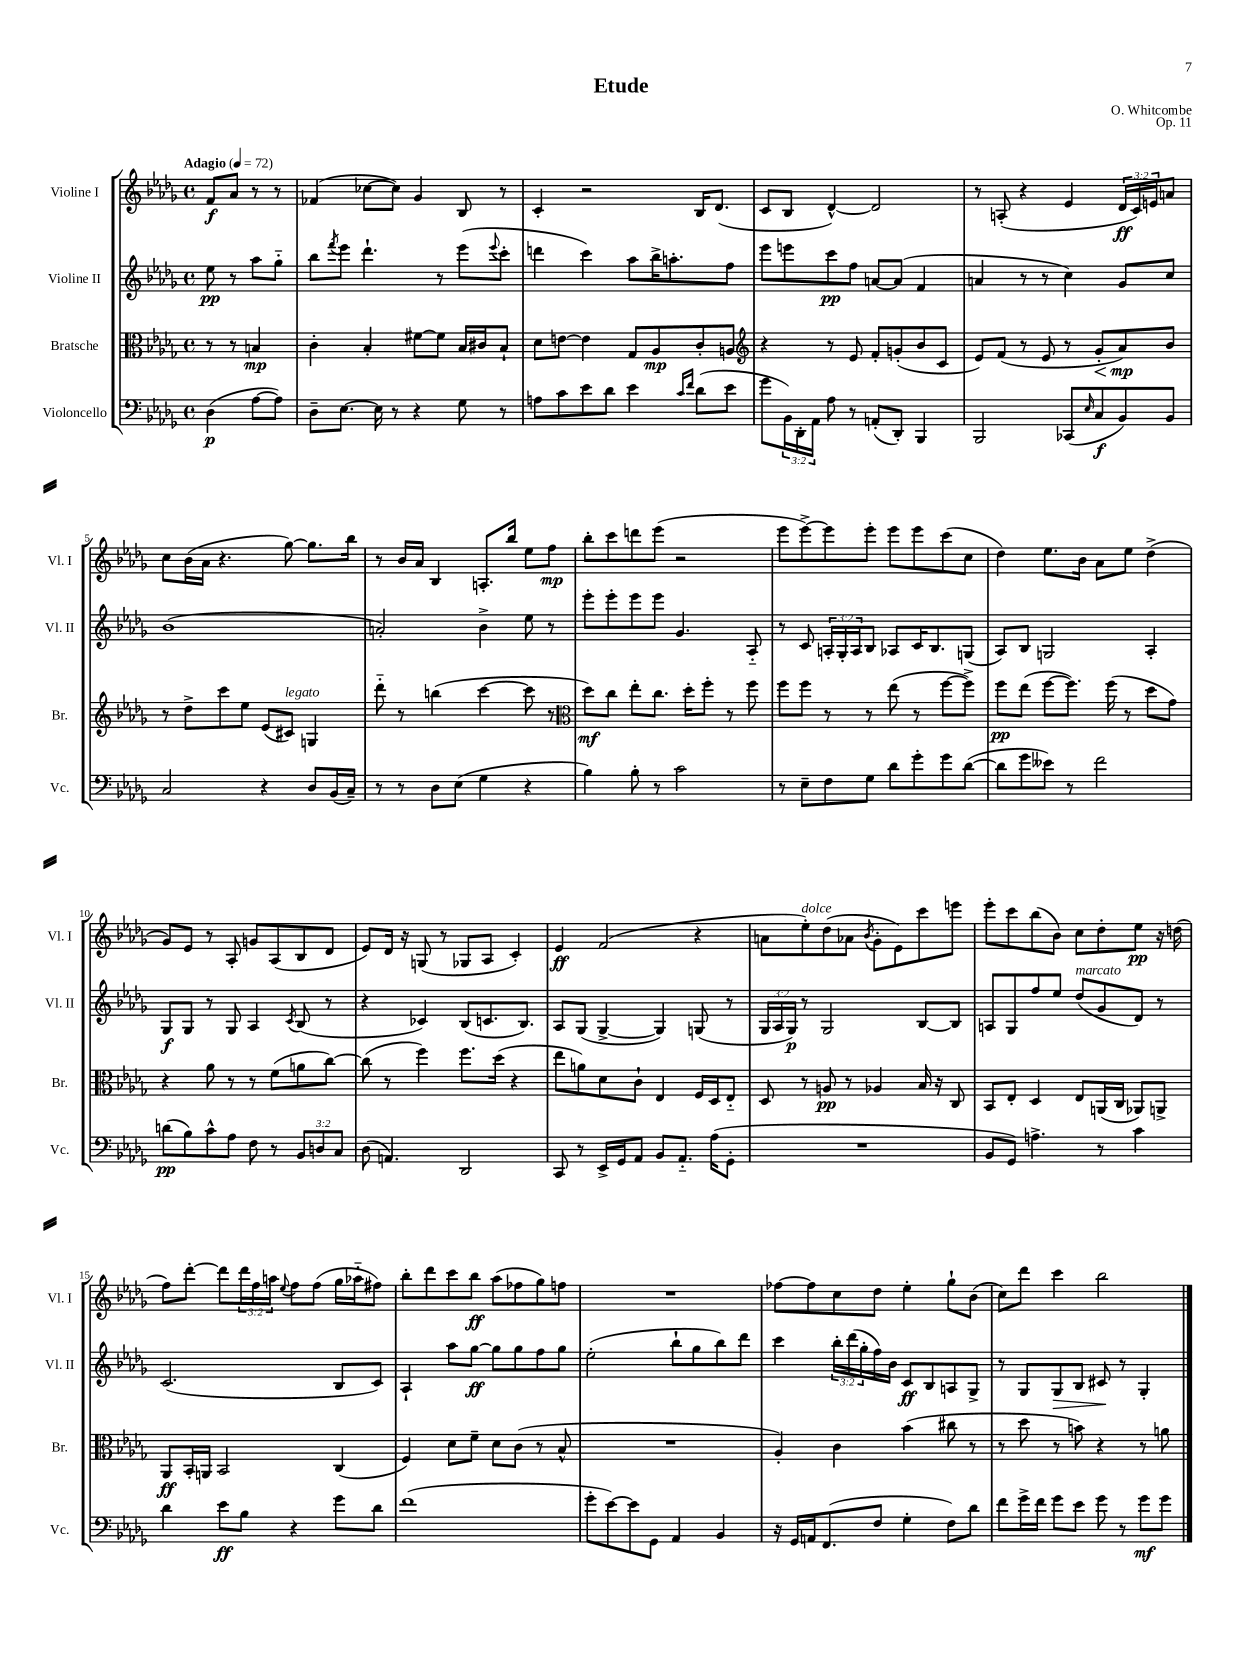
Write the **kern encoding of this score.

**kern	**dynam	**kern	**dynam	**kern	**dynam	**kern	**dynam
*part4	*part4	*part3	*part3	*part2	*part2	*part1	*part1
*staff4	*staff4	*staff3	*staff3	*staff2	*staff2	*staff1	*staff1
*I"Violoncello	*	*I"Bratsche	*	*I"Violine II	*	*I"Violine I	*
*I'Vc.	*	*I'Br.	*	*I'Vl. II	*	*I'Vl. I	*
*clefF4	*	*clefC3	*	*clefG2	*	*clefG2	*
*k[b-e-a-d-g-]	*	*k[b-e-a-d-g-]	*	*k[b-e-a-d-g-]	*	*k[b-e-a-d-g-]	*
*M4/4	*	*M4/4	*	*M4/4	*	*M4/4	*
*met(c)	*	*met(c)	*	*met(c)	*	*met(c)	*
*MM72	*	*MM72	*	*MM72	*	*MM72	*
=	=	=	=	=	=	=	=
!	!	!	!	!	!	!LO:TX:a:B:t=Adagio	!
(4D-\	p	8r	.	8ee-\	pp	8f/L	f
.	.	8r	.	8r	.	8a-/J	.
[8A-\L	.	4Bn/	mp	8aa-\L	.	8r	.
8A-\J])	.	.	.	8gg-\J	.	8r	.
=1	=1	=1	=1	=1	=1	=1	=1
8D-~\L	.	4c'\	.	8bb-\L	.	(4f-X/	.
.	.	.	.	8qfff/	.	.	.
[8.E-\J	.	.	.	8eee-\J	.	.	.
.	.	4B-'/	.	4.ddd-`\	.	[8cc-X\L	.
16E-\]	.	.	.	.	.	.	.
8r	.	.	.	.	.	8cc-\J])	.
4r	.	[8f#X\L	.	.	.	4g-/	.
.	.	8f#\J]	.	8r	.	.	.
8G-\	.	16B-/LL	.	(8eee-\L	.	8B-/	.
.	.	16c#X/J	.	.	.	.	.
.	.	.	.	8qqeee-/	.	.	.
8r	.	8B-`/J	.	8ccc'\J	.	8r	.
=2	=2	=2	=2	=2	=2	=2	=2
8An\L	.	8d-\L	.	4dddn\	.	4c'/	.
8c\	.	[8en\J	.	.	.	.	.
8e-\	.	4e\]	.	4ccc\)	.	2r	.
8d-\J	.	.	.	.	.	.	.
4e-\	.	8G-/L	.	8aa-\L	.	.	.
.	.	8A-/	mp	16bb-^\K	.	.	.
.	.	.	.	8.aan'\	.	.	.
16qqc/LL	.	.	.	.	.	.	.
16qqf/JJ	.	.	.	.	.	.	.
(8d-\L	.	8c'/	.	.	.	16B-/KL	.
.	.	.	.	.	.	(8.d-/J	.
8e-\J	.	8An/J	.	8ff\J	.	.	.
=3	=3	=3	=3	=3	=3	=3	=3
*	*	*clefG2	*	*	*	*	*
8g-\L	.	4r	.	8eee-\L	.	8c/L	.
24BB-\L)	.	.	.	8eeen\	.	8B-/J	.
24DD-'\	.	.	.	.	.	.	.
24AA-\JJ	.	.	.	.	.	.	.
8A-\	.	8r	.	8ccc\	pp	[4d-^^/)	.
8r	.	8e-/	.	8ff\J	.	.	.
(8AAn'/L	.	8f'/L	.	[8an/L	.	2d-/]	.
8DD-'/J)	.	(8gn'/	.	(8a/J]	.	.	.
4BBB-/	.	8b-/	.	4f/	.	.	.
.	.	8c/J	.	.	.	.	.
=4	=4	=4	=4	=4	=4	=4	=4
2BBB-/	.	8e-/L)	.	4an/	.	8r	.
.	.	(8f/J	.	.	.	(8An'/	.
.	.	8r	.	8r	.	4r	.
.	.	8e-/	.	8r	.	.	.
(8CC-X/L	.	8r	.	4cc\)	.	4e-/	.
16qqE-/	.	.	.	.	.	.	.
!	!	!	!LO:HP:b	!	!	!	!
8C/	f	8g-'/L	<	.	.	.	.
8BB-/)	.	8a-/)	mp	8g-/L	.	24d-/LL	ff
.	.	.	.	.	.	24c/)	.
.	.	.	.	.	.	24en/J	.
8BB-/J	.	8b-/J	[	8cc/J	.	8an/J	.
!!LO:LB:g=z
=5	=5	=5	=5	=5	=5	=5	=5
2C/	.	8r	.	(1b-	.	8cc\L	.
.	.	8dd-^\L	.	.	.	(16b-\L	.
.	.	.	.	.	.	16a-\JJ	.
.	.	8ccc\	.	.	.	4.r	.
.	.	8ee-\J	.	.	.	.	.
4r	.	(8e-/L	.	.	.	.	.
!	!	!LO:TX:a:i:t=legato	!	!	!	!	!
.	.	8c#X/J)	.	.	.	[8gg-\)	.
8D-/L	.	4Gn/	.	.	.	8.gg-\L]	.
(16BB-/L	.	.	.	.	.	.	.
16C~/JJ)	.	.	.	.	.	16bb-\Jk	.
=6	=6	=6	=6	=6	=6	=6	=6
8r	.	8ddd-\	.	2an'/)	.	8r	.
8r	.	8r	.	.	.	16b-/LL	.
.	.	.	.	.	.	16a-/JJ	.
8D-\L	.	(4bbn\	.	.	.	4B-/	.
(8E-\J	.	.	.	.	.	.	.
4G-\	.	[4ccc\	.	4b-^\	.	8.An'/L	.
.	.	.	.	.	.	16bb-/Jk	.
4r	.	8ccc\]	.	8ee-\	.	8ee-\L	.
.	.	8r	.	8r	.	8ff\J	mp
=7	=7	=7	=7	=7	=7	=7	=7
*	*	*clefC3	*	*	*	*	*
4B-\)	.	8dd-\L)	mf	8eee-'\L	.	8bb-'\L	.
.	.	8cc\J	.	8eee-'\	.	8ccc\	.
8B-'\	.	8ee-'\L	.	8eee-\	.	8dddn\	.
8r	.	8.cc\J	.	8eee-\J	.	(8eee-\J	.
2c\	.	.	.	4.g-/	.	2r	.
.	.	16dd-'\KL	.	.	.	.	.
.	.	8ff'\J	.	.	.	.	.
.	.	8r	.	.	.	.	.
.	.	8ff\	.	8A-/	.	.	.
=8	=8	=8	=8	=8	=8	=8	=8
8r	.	8ff\L	.	8r	.	8eee-\L	.
8E-~\L	.	8ff\J	.	8c/	.	[8eee-^\)	.
8F\	.	8r	.	24An'/LL	.	8eee-\]	.
.	.	.	.	24G-'/	.	.	.
.	.	.	.	24A/J	.	.	.
8G-\J	.	8r	.	8B-/J	.	8eee-'\J	.
8d-\L	.	(8ee-\	.	8A-X/L	.	8eee-\L	.
8g-'\	.	8r	.	16c/K	.	8eee-\	.
.	.	.	.	8.B-/	.	.	.
8g-\	.	[8ff\L	.	.	.	(8ccc\	.
([8d-\J	.	8ff^\J])	.	(8Gn/J	.	8cc\J	.
=9	=9	=9	=9	=9	=9	=9	=9
8d-\L]	.	8ff\L	pp	8A-/L)	.	4dd-\)	.
8g-\	.	(8ee-\J	.	8B-/J	.	.	.
8e--X\J)	.	[8ff\L	.	2Gn/	.	8.ee-\L	.
8r	.	8.ff\J])	.	.	.	.	.
.	.	.	.	.	.	16b-\Jk	.
2f\	.	.	.	.	.	8a-\L	.
.	.	(16ff\	.	.	.	.	.
.	.	8r	.	.	.	8ee-\J	.
.	.	8dd-\L	.	4A-'/	.	(4dd-^\	.
.	.	8g-\J)	.	.	.	.	.
!!LO:LB:g=z
=10	=10	=10	=10	=10	=10	=10	=10
(8dn\L	pp	4r	.	8G-/L	f	8g-/L)	.
8B-\)	.	.	.	8G-/J	.	8e-/J	.
8c^^\	.	8a-\	.	8r	.	8r	.
8A-\J	.	8r	.	8G-/	.	8A-'/	.
8F\	.	8r	.	4A-/	.	8gn/L	.
8r	.	(8f\L	.	.	.	(8A-/	.
.	.	.	.	8qc/	.	.	.
12BB-/L	.	8an\	.	(8B-/	.	8B-/	.
12Dn/	.	.	.	.	.	.	.
.	.	[8cc\J)	.	8r	.	8d-/J	.
12C/J	.	.	.	.	.	.	.
=11	=11	=11	=11	=11	=11	=11	=11
(8D-\	.	(8cc\]	.	4r	.	8e-/L)	.
4.AAn/)	.	8r	.	.	.	16d-/Jk	.
.	.	.	.	.	.	16r	.
.	.	4ff\)	.	4c-X/)	.	(8Gn/	.
.	.	.	.	.	.	8r	.
2DD-/	.	8.ff\L	.	(8B-/L	.	8G-X/L	.
.	.	.	.	8.cn/	.	8A-/J	.
.	.	(16dd-\Jk	.	.	.	.	.
.	.	4r	.	.	.	4c'/)	.
.	.	.	.	8.B-/J)	.	.	.
=12	=12	=12	=12	=12	=12	=12	=12
8CC/	.	8ee-\L	.	8A-/L	.	4e-/	ff
8r	.	8an\)	.	(8G-/J	.	.	.
16EE-^/LL	.	8d-\	.	[4G-^/	.	(2f/	.
16GG-/J	.	.	.	.	.	.	.
8AA-/J	.	8c`\J	.	.	.	.	.
8BB-/L	.	4E-/	.	4G-/])	.	.	.
8.AA-/J	.	.	.	.	.	.	.
.	.	16F/LL	.	(8Gn/	.	4r	.
(16A-\KL	.	16D-/J	.	.	.	.	.
8GG-'\J	.	8E-/J	.	8r	.	.	.
=13	=13	=13	=13	=13	=13	=13	=13
1r	.	8D-/	.	24G-/LL	.	8an\L	.
.	.	.	.	24A-/	.	.	.
.	.	.	.	24G-/JJ)	p	.	.
!	!	!	!	!	!	!LO:TX:a:i:t=dolce	!
.	.	8r	.	8r	.	8ee-'\)	.
.	.	8An/	pp	2G-/	.	(8dd-\	.
.	.	8r	.	.	.	8a-X\J	.
.	.	.	.	.	.	8qb-/	.
.	.	4A-X/	.	.	.	8g-'\L	.
.	.	.	.	.	.	8e-\)	.
.	.	16B-/	.	[8B-/L	.	8ccc\	.
.	.	16r	.	.	.	.	.
.	.	8C/	.	8B-/J]	.	8eeen\J	.
=14	=14	=14	=14	=14	=14	=14	=14
8BB-/L	.	8BB-/L	.	8An/L	.	8eee-'\L	.
8GG-/J)	.	8E-'/J	.	8G-/	.	8ccc\	.
4.An^\	.	4D-/	.	8ff/	.	(8bb-\	.
.	.	.	.	8ee-/J	.	8b-\J)	.
!	!	!	!	!LO:TX:a:i:t=marcato	!	!	!
.	.	8E-/L	.	(8dd-/L	.	8cc\L	.
8r	.	(16AAn/L	.	8g-/	.	8dd-'\	.
.	.	16C/JJ	.	.	.	.	.
4c\	.	8AA-X/L)	.	8d-/J)	.	8ee-\J	pp
.	.	8AAn^/J	.	8r	.	16r	.
.	.	.	.	.	.	(16ddn\	.
!!LO:LB:g=z
=15	=15	=15	=15	=15	=15	=15	=15
4d-\	.	8AA-/L	ff	(2.c/	.	8ff\L)	.
.	.	16BB-'/L	.	.	.	[8ddd-'\J	.
.	.	16AAn/JJ	.	.	.	.	.
8e-\L	ff	2BB-/	.	.	.	8ddd-\L]	.
8B-\J	.	.	.	.	.	24ddd-\L	.
.	.	.	.	.	.	24ff\	.
.	.	.	.	.	.	24aan\JJ	.
.	.	.	.	.	.	8qqee-/	.
4r	.	.	.	.	.	8ff\L	.
.	.	.	.	.	.	(8ff\J	.
8g-\L	.	(4C/	.	8B-/L	.	16gg-\LL	.
.	.	.	.	.	.	16aa-X\J	.
8d-\J	.	.	.	8c/J)	.	8ff#X\J)	.
=16	=16	=16	=16	=16	=16	=16	=16
(1f	.	4F/)	.	4A-`/	.	8bb-'\L	.
.	.	.	.	.	.	8ddd-\	.
.	.	8d-\L	.	8aa-\L	.	8ccc\	.
.	.	8f~\J	.	[8gg-\J	ff	8bb-\J	ff
.	.	8d-\L	.	8gg-\L]	.	(8aa-\L	.
.	.	(8c\J	.	8gg-\	.	8ff-X\	.
.	.	8r	.	8ff\	.	8gg-\)	.
.	.	8B-^^/	.	8gg-\J	.	8ffn\J	.
=17	=17	=17	=17	=17	=17	=17	=17
8g-'\L	.	1r	.	(2ee-'\	.	1r	.
[8e-\)	.	.	.	.	.	.	.
8e-\]	.	.	.	.	.	.	.
8GG-\J	.	.	.	.	.	.	.
4AA-/	.	.	.	8bb-`\L	.	.	.
.	.	.	.	8gg-\	.	.	.
4BB-/	.	.	.	8bb-\)	.	.	.
.	.	.	.	8ddd-\J	.	.	.
=18	=18	=18	=18	=18	=18	=18	=18
16r	.	4A-'/)	.	4ccc\	.	[8ff-X\L	.
16GG-/LL	.	.	.	.	.	.	.
16AAn/J	.	.	.	.	.	8ff-\]	.
(8.FF/	.	.	.	.	.	.	.
.	.	4c\	.	24bb-'\LL	.	8cc\	.
.	.	.	.	(24ddd-\	.	.	.
.	.	.	.	24gg-'\	.	.	.
8F/J	.	.	.	16ff\)	.	8dd-\J	.
.	.	.	.	16b-\JJ	.	.	.
4G-'\	.	(4b-\	.	8c/L	ff	4ee-'\	.
.	.	.	.	8B-/	.	.	.
8F\L)	.	8cc#X\	.	8An/	.	8gg-`\L	.
8d-\J	.	8r	.	8G-^/J	.	(8b-\J	.
=19	=19	=19	=19	=19	=19	=19	=19
8f\L	.	8r	.	8r	.	8cc\L)	.
16g-^\L	.	8dd-\	.	8G-/L	.	8ddd-\J	.
16f\JJ	.	.	.	.	.	.	.
!	!	!	!	!	!LO:HP:b	!	!
8g-\L	.	8r	.	8G-/	>	4ccc\	.
8e-\J	.	8bn\)	.	8B-/J	.	.	.
8g-\	.	4r	.	8c#X/	.	2bb-\	.
8r	.	.	.	8r	]	.	.
8g-\L	mf	8r	.	4G-'/	.	.	.
8g-\J	.	8an\	.	.	.	.	.
==	==	==	==	==	==	==	==
*-	*-	*-	*-	*-	*-	*-	*-
